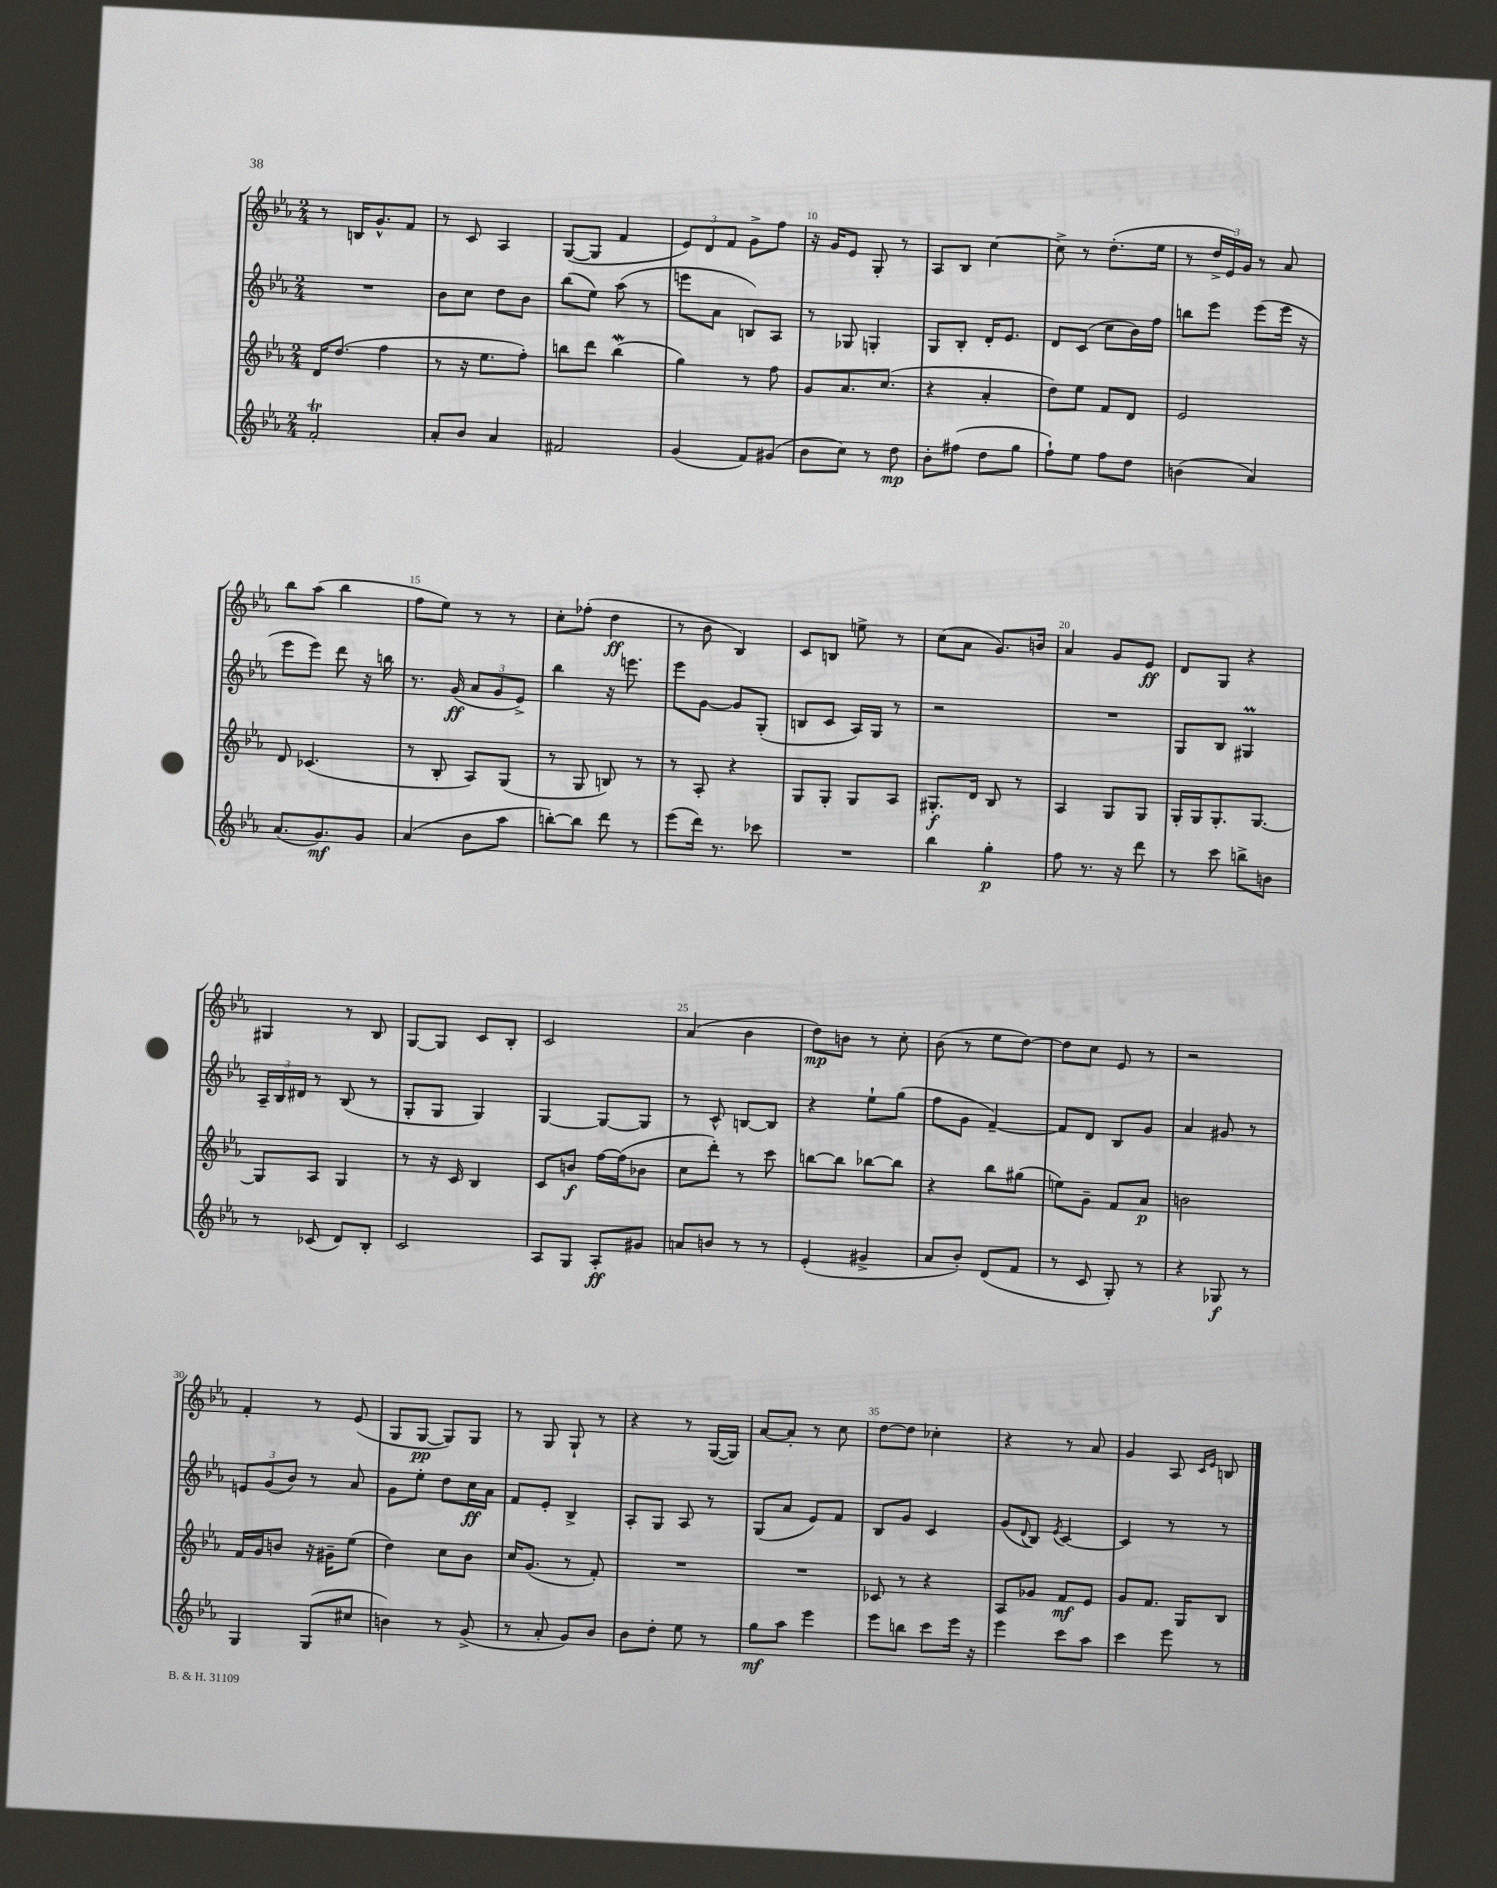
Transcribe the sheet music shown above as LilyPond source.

<<
\new StaffGroup <<
\new Staff = "s0" {
    \clef treble \key ees \major \numericTimeSignature \time 2/4
    r8 b16 g'8.-^ f'8 |
    r8 c'8 aes4 |
    g8~( g8 f'4 |
    \tuplet 3/2 { ees'8) d'8 f'8 } g'8-> f''8 |
    r16 g'16 ees'8 g8-. r8 |
    aes8 bes8 c''4~ |
    c''8-> r8 d''8.-.( ees''16 |
    r8 \tuplet 3/2 { d''16-> ees'16) g'16 } r8 aes'8 |
    bes''8 aes''8( bes''4 |
    f''8 ees''8) r8 r8 |
    c''8-. fes''8-.( d''4\ff |
    r8 bes'8 bes4) |
    c'8 b8 e''8-> r8 |
    c''8( aes'8 g'8.) b'16 |
    aes'4 g'8 ees'8\ff |
    d'8 g8 r4 |
    gis4 r8 bes8 |
    g8~ g8 c'8 bes8-. |
    c'2 |
    aes'4( bes'4 |
    d''8\mp) b'8 r8 c''8-. |
    bes'8( r8 ees''8 d''8~) |
    d''8 c''8 ees'8 r8 |
    r2 |
    f'4-. r8 ees'8( |
    g8 g8~\pp g8) g8 |
    r8 g8 g8-! r8 |
    r4 r8 g16~( g16) |
    aes'8~ aes'8-. r8 c''8 |
    d''8~ d''8 ces''4-. |
    r4 r8 aes'8 |
    g'4 aes8 \grace { c'16 ees'16 } b8 \bar "|." |
}
\new Staff = "s1" {
    \clef treble \key ees \major \numericTimeSignature \time 2/4
    R2 |
    bes'8 c''8 d''8 bes'8 |
    bes''8( ees''8) aes''8( r8 |
    e'''8 aes'8 b8) aes8 |
    r8 ges8 g4-. |
    g8 bes8-. d'16-. ees'8. |
    d'8 c'8( c''8 bes'16) f''16 |
    b''8 ees'''8 ees'''8( ees'''16 r16 |
    ees'''8 ees'''8) d'''8 r16 b''16 |
    r8. g'16\ff( \tuplet 3/2 { aes'8 g'8 ees'8->) } |
    bes''4 r16 e'''8. |
    ees'''8 g'8~ g'8 g8-.( |
    b8 c'8 aes16) g16 r8 |
    r2 |
    R2 |
    g8 bes8 gis4\prall |
    \tuplet 3/2 { aes16-- bes16 dis'16 } r8 bes8( r8 |
    g8-. g8 g4) |
    g4~ g8~ g8 |
    r8 c'8-^ b8~ b8 |
    r4 ees''8-! g''8( |
    f''8 g'8 f'4~--) |
    f'8 d'8 bes8 g'8 |
    aes'4 gis'8 r8 |
    \tuplet 3/2 { e'8 g'8( bes'8) } r8 aes'8 |
    g'8 ees''8-. d''8 c''16\ff aes'16 |
    f'8 ees'8-. bes4-> |
    aes8-. g8 aes8 r8 |
    g8( aes'8 ees'8) f'8 |
    bes8 g'8 c'4 |
    g'8( \appoggiatura { d'8 } bes8) \acciaccatura { ees'8 } c'4~ |
    c'4 r8 r8 \bar "|." |
}
\new Staff = "s2" {
    \clef treble \key ees \major \numericTimeSignature \time 2/4
    d'16 d''8.( f''4 |
    r8 r16 ees''8. f''8-.) |
    b''8 d'''8 b''4\mordent( |
    g''4) r8 f''8 |
    g'8 aes'8. c''8.( |
    r4 aes'4-. |
    d''8) ees''8 f'8 d'8 |
    ees'2 |
    d'8 ces'4.( |
    r8 bes8-. aes8) g8( |
    r8 g8 b8) r8 |
    r8 aes8-. r4 |
    g8 g8-. g8 aes8 |
    gis8.-.\f d'16 bes8 r8 |
    aes4 g8 g8 |
    g16-. g16 g8.-. g8.~ |
    g8 aes8 g4 |
    r8 r16 c'16 bes4 |
    c'8 b'8\f f''16~ f''16( bes'8 |
    c''8 d'''8-.) r8 c'''8 |
    b''8~ b''8 bes''8~ bes''8 |
    r4 bes''8 gis''8( |
    e''8) g'8-- f'8 aes'8\p |
    b'2 |
    f'16 g'16 b'8 r16 gis'16-- ees''8( |
    d''4) c''8 bes'8 |
    c''16 g'8.( r8 f'8-.) |
    R2 |
    R2 |
    ces'8 r8 r4 |
    aes8 ges'8 f'8\mf ees'8 |
    g'8 f'8. g16 bes8 \bar "|." |
}
\new Staff = "s3" {
    \clef treble \key ees \major \numericTimeSignature \time 2/4
    f'2-.\trill |
    aes'8-. bes'8 aes'4 |
    fis'2 |
    g'4( f'8) gis'8( |
    bes'8 c''8) r8 d''8\mp |
    bes'8-. fis''8( d''8 g''8 |
    f''8-!) ees''8 f''8 d''8 |
    b'4( aes'4) |
    aes'8.( g'8.\mf) g'8 |
    aes'4( bes'8 aes''8 |
    b''8~-.) b''8 d'''8 r8 |
    ees'''8( d'''16) r8. ces'''8 |
    R2 |
    bes''4 g''4-.\p |
    f''8 r8. r16 d'''8 |
    r8 c'''8 b''8-> b'8 |
    r8 ces'8( d'8) bes8-. |
    c'2 |
    aes8 g8 aes8-.\ff gis'8 |
    a'8 b'8 r8 r8 |
    ees'4-.( gis'4-> |
    aes'8 bes'8-.) d'8( f'8 |
    r8 c'8 g8-.) r8 |
    r4 ges8\f r8 |
    g4 g8( cis''8 |
    b'4) r8 g'8->( |
    r8 aes'8-. g'8) bes'8 |
    bes'8 d''8-. ees''8 r8 |
    g''8\mf aes''8 ees'''4 |
    ees'''8 b''8 c'''8 ees'''16 r16 |
    ees'''4 c'''8 aes''8 |
    c'''4 ees'''8 r8 \bar "|." |
}
>>
>>
\layout { \context { \Score currentBarNumber = #6 \override BarNumber.break-visibility = ##(#f #t #t) barNumberVisibility = #(every-nth-bar-number-visible 5) } }
